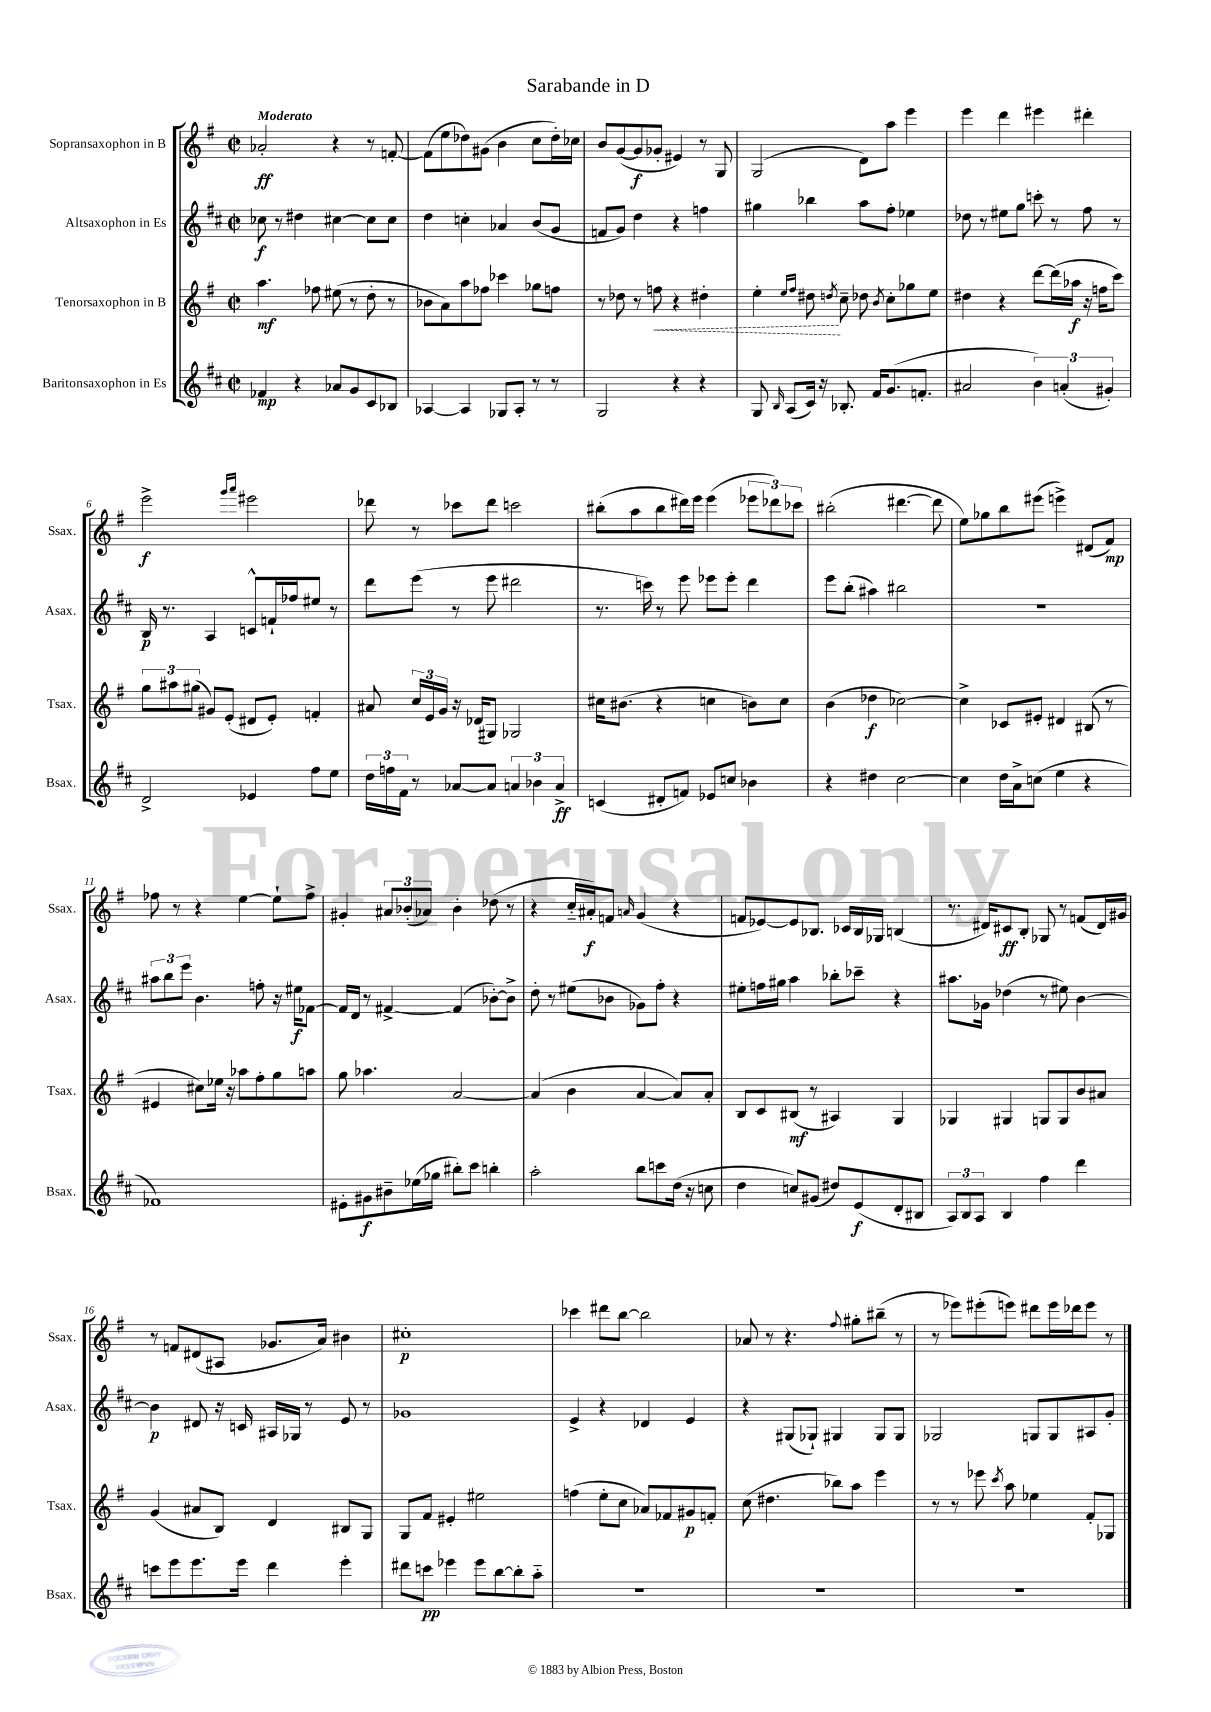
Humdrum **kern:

**kern	**dynam	**kern	**dynam	**kern	**dynam	**kern	**dynam
*part4	*part4	*part3	*part3	*part2	*part2	*part1	*part1
*staff4	*staff4	*staff3	*staff3	*staff2	*staff2	*staff1	*staff1
*I"Baritonsaxophon in Es	*	*I"Tenorsaxophon in B	*	*I"Altsaxophon in Es	*	*I"Sopransaxophon in B	*
*I'Bsax.	*	*I'Tsax.	*	*I'Asax.	*	*I'Ssax.	*
*clefG2	*	*clefG2	*	*clefG2	*	*clefG2	*
*k[f#c#]	*	*k[f#]	*	*k[f#c#]	*	*k[f#]	*
*M2/2	*	*M2/2	*	*M2/2	*	*M2/2	*
*met(c|)	*	*met(c|)	*	*met(c|)	*	*met(c|)	*
=1	=1	=1	=1	=1	=1	=1	=1
!	!	!	!	!	!	!LO:TX:a:B:t=Moderato	!
4f-X/	mp	4.aa\	mf	8cc-X\	f	2a-X'/	ff
.	.	.	.	8r	.	.	.
4r	.	.	.	4dd#X\	.	.	.
.	.	8ff-X\	.	.	.	.	.
8a-X/L	.	(8ee#X\	.	[4cc#X\	.	4r	.
8g/	.	8r	.	.	.	.	.
8c#/	.	8dd'\	.	8cc#\L]	.	8r	.
8B-X/J	.	8r	.	8cc#\J	.	[8fn'/	.
=2	=2	=2	=2	=2	=2	=2	=2
[4A-X/	.	8b-X\L	.	4dd\	.	(8f\L]	.
.	.	8a\)	.	.	.	8ee\	.
4A-/]	.	8aa\	.	4ccn'\	.	8dd-X\)	.
.	.	8ff-X\J	.	.	.	(8g#X\J	.
8G-X/L	.	4ccc-X\	.	4a-X/	.	4b\	.
8A-'/J	.	.	.	.	.	.	.
8r	.	8gg-X\L	.	(8b/L	.	8cc\L	.
8r	.	8ffn\J	.	8g/J	.	16dd-'\L)	.
.	.	.	.	.	.	16cc-X\JJ	.
=3	=3	=3	=3	=3	=3	=3	=3
2G/	.	8r	.	8fn/L	.	8b/L	.
.	.	8dd-X\	.	8g/J)	.	([8g/	.
.	.	8r	.	4dd\	.	8g/]	f
!	!	!	!LO:HP:b	!	!	!	!
.	.	8ffn\	<	.	.	8g-X'/J	.
4r	.	4r	.	4r	.	4e#X/)	.
4r	.	4dd#X'\	.	4ffn\	.	8r	.
.	.	.	.	.	.	8G/	.
=4	=4	=4	=4	=4	=4	=4	=4
8G/	.	4ee'\	.	4gg#X\	.	(2G/	.
16qqB/	.	.	.	.	.	.	.
(8A/L	.	.	.	.	.	.	.
.	.	16qqee/LL	.	.	.	.	.
.	.	16qqff#/JJ	.	.	.	.	.
16c#/Jk)	.	8dd#X\	.	4bb-X\	.	.	.
16r	.	.	.	.	.	.	.
.	.	8qddn/	.	.	.	.	.
8.B-X'/	.	8cc~\	[	.	.	.	.
.	.	8dd-X\	.	8aa\L	.	8d\L)	.
16f#/KL	.	.	.	.	.	.	.
.	.	8qb/	.	.	.	.	.
(8.g/	.	8cc'\L	.	8ff#'\J	.	8aa\J	.
.	.	8gg-X\	.	4ee-X\	.	4eee\	.
8.fn'/J	.	.	.	.	.	.	.
.	.	8ee\J	.	.	.	.	.
=5	=5	=5	=5	=5	=5	=5	=5
2a#X/	.	4dd#X\	.	8dd-X\	.	4eee\	.
.	.	.	.	8r	.	.	.
.	.	4r	.	8ee#X\L	.	4ddd\	.
.	.	.	.	8gg\J	.	.	.
6b\)	.	[8ddd\L	.	8cccn'\	.	4eee#X\	.
.	.	(16ddd\L]	.	8r	.	.	.
(6an'/	.	.	.	.	.	.	.
.	.	16aa-X\JJ	f	.	.	.	.
.	.	16r	.	8ff#\	.	4ddd#X'\	.
.	.	16ffn\KL	.	.	.	.	.
6g#X'/)	.	.	.	.	.	.	.
.	.	8ccc\J)	.	8r	.	.	.
!!LO:LB:g=z
=6	=6	=6	=6	=6	=6	=6	=6
2d^/	.	12gg\L	.	16B/	p	2eee^\	f
.	.	.	.	8.r	.	.	.
.	.	12aa#X\	.	.	.	.	.
.	.	(12gg#X\J	.	.	.	.	.
.	.	8g#X/L)	.	4A/	.	.	.
.	.	(8e'/J	.	.	.	.	.
.	.	.	.	.	.	16qqggg/LL	.
.	.	.	.	.	.	16qqaaa/JJ	.
4e-X/	.	8d#X/L	.	8cn^^/L	.	2eee#X\	.
.	.	8e'/J)	.	16fn`/L	.	.	.
.	.	.	.	16ff-X/J	.	.	.
8ff#\L	.	4fn'/	.	8ee#X/J	.	.	.
8ee\J	.	.	.	8r	.	.	.
=7	=7	=7	=7	=7	=7	=7	=7
24dd\LL	.	8a#X/	.	8ddd\L	.	8ddd-X\	.
24ffn\	.	.	.	.	.	.	.
24f#\JJ	.	.	.	.	.	.	.
8r	.	24cc/LL	.	(8eee\J	.	8r	.
.	.	24e/	.	.	.	.	.
.	.	24g/JJ	.	.	.	.	.
[8a-X/L	.	16r	.	8r	.	8ccc-X\L	.
.	.	(16d-X/KL	.	.	.	.	.
8a-/J]	.	8G#X/J)	.	8eee\	.	8ddd-\J	.
6an/	.	2G-X/	.	2ddd#X\	.	2cccn\	.
6b-X\	.	.	.	.	.	.	.
6a^/	ff	.	.	.	.	.	.
=8	=8	=8	=8	=8	=8	=8	=8
(4cn/	.	16cc#X\KL	.	8.r	.	(8bb#X'\L	.
.	.	(8.b#X\J	.	.	.	.	.
.	.	.	.	.	.	8aa\	.
.	.	.	.	16cccn\)	.	.	.
8d#X'/L	.	4r	.	8r	.	8bb#\	.
8fn/J)	.	.	.	8eee\	.	16ddd#X\L)	.
.	.	.	.	.	.	16eee\JJ	.
8e-X/L	.	4ccn\	.	8eee-X\L	.	(4eee\	.
8ccn/J	.	.	.	8eee-'\J	.	.	.
4b-X\	.	8bn\L)	.	4ddd\	.	12eee-X\L	.
.	.	.	.	.	.	12ddd-X\)	.
.	.	8cc\J	.	.	.	.	.
.	.	.	.	.	.	12ccc-X\J	.
=9	=9	=9	=9	=9	=9	=9	=9
4r	.	(4b\	.	8eee\L	.	(2bb#X'\	.
.	.	.	.	(8bb'\J	.	.	.
4dd#X\	.	4dd-X\	f	4aa#X\)	.	.	.
[2cc#\	.	[2cc-X\)	.	2bb#X\	.	[4.ddd#X\	.
.	.	.	.	.	.	8ddd#\]	.
=10	=10	=10	=10	=10	=10	=10	=10
4cc#\]	.	4cc-^\]	.	1r	.	8ee\L)	.
.	.	.	.	.	.	8gg-X\	.
16dd\LL	.	8c-X/L	.	.	.	8bb\	.
16a^\J	.	.	.	.	.	.	.
(8ccn\J	.	8e#X'/J	.	.	.	(8eee#X\J	.
4ee\	.	4d#X/	.	.	.	4eeen^\)	.
4r	.	(8B#X/	.	.	.	(8d#X/L	.
.	.	8r	.	.	.	8f#/J)	mp
!!LO:LB:g=z
=11	=11	=11	=11	=11	=11	=11	=11
1f-X)	.	4e#X/	.	12aa#X\L	.	8ff-X\	.
.	.	.	.	12bb\	.	.	.
.	.	.	.	.	.	8r	.
.	.	.	.	12eee\J	.	.	.
.	.	8cc#X\L)	.	4.b\	.	4r	.
.	.	16ee-X\Jk	.	.	.	.	.
.	.	16r	.	.	.	.	.
.	.	8aa-X\L	.	.	.	[4ee\	.
.	.	8ff#'\	.	8ffn'\	.	.	.
.	.	8gg\	.	16r	.	8ee`\L]	.
.	.	.	.	16ee#X\KL	f	.	.
.	.	8aan\J	.	[8f-X\J	.	8ff-^\J	.
=12	=12	=12	=12	=12	=12	=12	=12
8e#X'\L	.	8gg\	.	16f-/LL]	.	4g#X'/	.
.	.	.	.	16d/JJ	.	.	.
8g#X\	f	4.aa-X\	.	8r	.	.	.
8b#X~\	.	.	.	[4f#X^/	.	12a#X/L	.
.	.	.	.	.	.	(12b-X'/	.
(16ee-X\L	.	.	.	.	.	.	.
.	.	.	.	.	.	12a-X/J)	.
16gg-X\JJ	.	.	.	.	.	.	.
8bb#X'\L)	.	[2a/	.	(4f#/]	.	4b-'\	.
8ccc#\J	.	.	.	.	.	.	.
4bbn'\	.	.	.	[8b-X'\L)	.	(8dd-X\	.
.	.	.	.	8b-^\J]	.	8r	.
=13	=13	=13	=13	=13	=13	=13	=13
2aa'\	.	(4a/]	.	8dd'\	.	4r	.
.	.	.	.	8r	.	.	.
.	.	4b\	.	(8ee#X\L	.	16cc/LL	.
.	.	.	.	.	.	16a#X'/J)	f
.	.	.	.	8b-X\J	.	8fn/J	.
.	.	.	.	.	.	16qqan/	.
8bb\L	.	[4a/	.	8g-X\L)	.	(4g/	.
8cccn\	.	.	.	8ff#'\J	.	.	.
(16dd\Jk	.	8a/L])	.	4r	.	4r	.
16r	.	.	.	.	.	.	.
8ccn\	.	8a'/J	.	.	.	.	.
=14	=14	=14	=14	=14	=14	=14	=14
4dd\	.	8B/L	.	8ee#X'\L	.	8fn/L	.
.	.	8c/	.	16ffn\L	.	[8e-X/)	.
.	.	.	.	16gg#X\JJ	.	.	.
8ccn/L)	.	(8B#X/J	mf	4aa\	.	8e-/]	.
(8g#X/J	.	8r	.	.	.	8.B-X/J	.
8dd#X/L)	.	4A#X/)	.	8bb-X'\L	.	.	.
.	.	.	.	.	.	16c-X/LL	.
(8e/	f	.	.	8ccc-X~\J	.	16B-/	.
.	.	.	.	.	.	16G-X/JJ	.
8d'/	.	4G/	.	4r	.	(4Bn/	.
8B#X/J	.	.	.	.	.	.	.
=15	=15	=15	=15	=15	=15	=15	=15
12A/L)	.	4G-X/	.	8.aa#X\L	.	8.r	.
12B/	.	.	.	.	.	.	.
12A/J	.	.	.	.	.	.	.
.	.	.	.	16g-X\Jk	.	16d#X/KL)	.
4B/	.	4G#X/	.	(4dd-X\	.	8c#X/	ff
.	.	.	.	.	.	8B'/J	.
4ff#\	.	8Gn/L	.	8r	.	8G-X/	.
.	.	8G/	.	8ee#X\)	.	8r	.
4ddd\	.	8b/	.	[4b\	.	(8fn/L	.
.	.	8a#X/J	.	.	.	16d#/L)	.
.	.	.	.	.	.	16g#X/JJ	.
!!LO:LB:g=z
=16	=16	=16	=16	=16	=16	=16	=16
8cccn\L	.	(4g/	.	4b\]	p	8r	.
8eee\	.	.	.	.	.	8fn/L	.
8.eee\	.	8a#X/L	.	8d#X/	.	(8d#X/	.
.	.	8B/J)	.	16r	.	8A#X/J	.
16eee\Jk	.	.	.	16cn/	.	.	.
4ddd\	.	4d/	.	16A#X/LL	.	8.g-X/L	.
.	.	.	.	16G-X/JJ	.	.	.
.	.	.	.	8r	.	.	.
.	.	.	.	.	.	16a/Jk)	.
4eee'\	.	8B#X/L	.	8e/	.	4b#X\	.
.	.	8G/J	.	8r	.	.	.
=17	=17	=17	=17	=17	=17	=17	=17
8ddd#X\L	.	8G/L	.	1g-X	.	1cc#X'	p
8cccn\J	pp	8f#/J	.	.	.	.	.
4eee-X\	.	4e#X'/	.	.	.	.	.
8eee-\L	.	2ee#X\	.	.	.	.	.
[8bb\	.	.	.	.	.	.	.
8bb'\]	.	.	.	.	.	.	.
8aa\J	.	.	.	.	.	.	.
=18	=18	=18	=18	=18	=18	=18	=18
1r	.	(4ffn\	.	4e^/	.	4ccc-X\	.
.	.	8ee'\L	.	4r	.	8ddd#X\L	.
.	.	8cc\J	.	.	.	[8bb\J	.
.	.	8a-X/L)	.	4d-X/	.	2bb\]	.
.	.	8f-X/	.	.	.	.	.
.	.	8g#X/	p	4e/	.	.	.
.	.	8fn'/J	.	.	.	.	.
=19	=19	=19	=19	=19	=19	=19	=19
1r	.	(8cc\	.	4r	.	8a-X/	.
.	.	4.dd#X\	.	.	.	8r	.
.	.	.	.	(8G#X/L	.	4.r	.
.	.	.	.	8G-X`/J)	.	.	.
.	.	8bb-X\L)	.	4G#X/	.	.	.
.	.	.	.	.	.	8qqff#/	.
.	.	8aa\J	.	.	.	8gg#X'\L	.
.	.	4eee\	.	8G#/L	.	(8bb#X~\J	.
.	.	.	.	8G#/J	.	8r	.
=20	=20	=20	=20	=20	=20	=20	=20
1r	.	8r	.	2G-X/	.	8r	.
.	.	8r	.	.	.	8eee-X\L)	.
.	.	8eee-X\	.	.	.	(8eee#X'\	.
.	.	8qccc/	.	.	.	.	.
.	.	8aa\	.	.	.	8eeen\J)	.
.	.	4ee-X\	.	8Gn/L	.	8ddd#X\L	.
.	.	.	.	8G/	.	16eee\L	.
.	.	.	.	.	.	16ddd-X\J	.
.	.	8f#'/L	.	8A#X/	.	8eee\J	.
.	.	8G-X/J	.	8g'/J	.	8r	.
==	==	==	==	==	==	==	==
*-	*-	*-	*-	*-	*-	*-	*-
